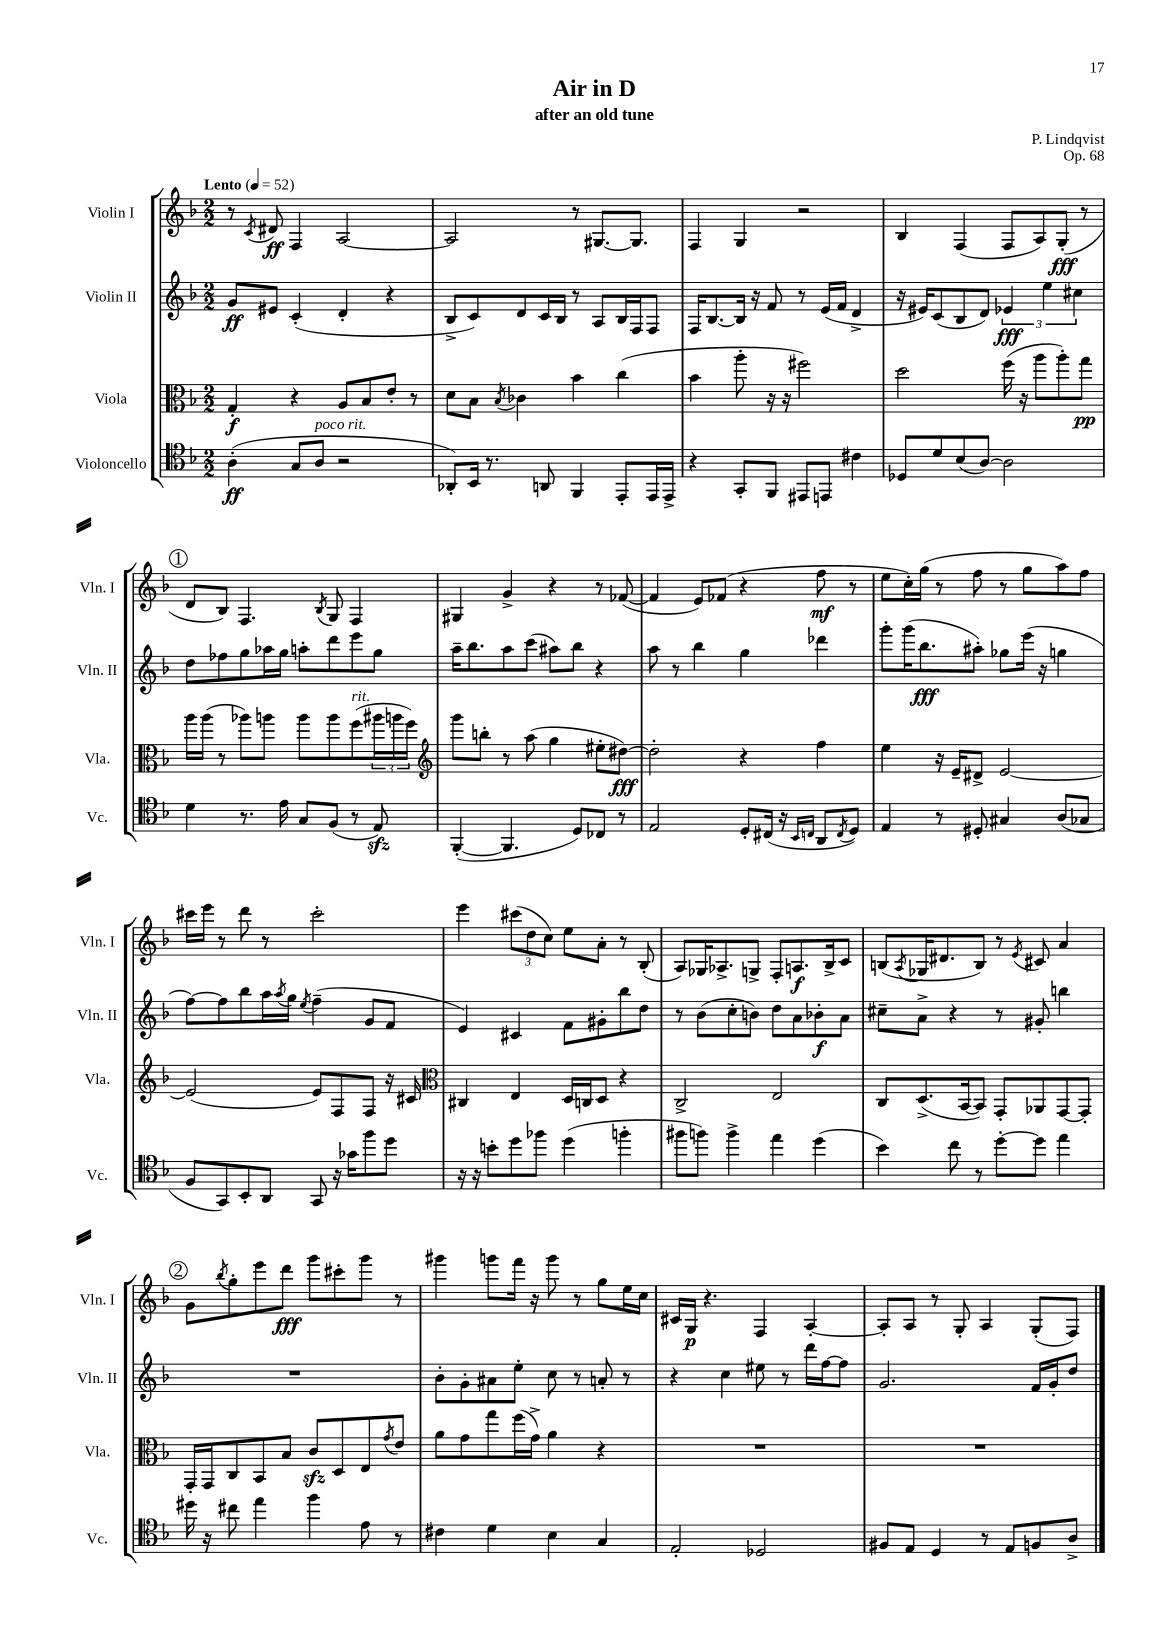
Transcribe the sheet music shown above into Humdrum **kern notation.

**kern	**kern	**kern	**kern
*staff4	*staff3	*staff2	*staff1
*clefC4	*clefC3	*clefG2	*clefG2
*k[b-]	*k[b-]	*k[b-]	*k[b-]
*M2/2	*M2/2	*M2/2	*M2/2
*MM52	*MM52	*MM52	*MM52
(4A'	4G'	8g	8r
.	.	.	8qc
.	.	8e#	8d#
8G	4r	(4c'	4F
8A	.	.	.
2r	8A	4d'	[2A
.	8B-	.	.
.	8e'	4r	.
.	8r	.	.
=	=	=	=
8AA-')	8d	8B-^	2A]
16BB-	8B-	8c)	.
8.r	.	.	.
.	8qB-	.	.
.	4c-	8d	.
8AA	.	16c	.
.	.	16B-	.
4FF	4b-	8r	8r
.	.	8A	[8.G#
8EE'	(4cc	16B-	.
.	.	16F	8.G#]
16EE	.	8F	.
16EE^	.	.	.
=	=	=	=
4r	4b-	16F	4F
.	.	[8.B-	.
8GG'	8aa'	16B-]	4G
.	.	16r	.
8FF	16r	8f	.
.	16r	.	.
8EE#	2ff#)	8r	2r
8EE	.	(16e	.
.	.	16f	.
4c#	.	4d^	.
=	=	=	=
8D-	2dd	16r	4B-
.	.	16e#)	.
8d	.	(8c	.
(8B-	.	8B-	(4F
[8A)	.	8d)	.
2A]	(16ff	6e-	8F
.	16r	.	.
.	8aa	.	8A)
.	.	6ee	.
.	8aa')	.	(8G'
.	.	6cc#	.
.	8gg	.	8r
=	=	=	=
4d	16aa	8dd	8d
.	(16aa	.	.
.	8r	8ff-	8B-)
8.r	8aa-)	8gg	4.F
.	8aa	16aa-	.
16e	.	16gg	.
8G	8aa	8aa'	.
.	.	.	8qB-
(8F	8aa	8ddd	8G
8r	(8ff	8eee	4F
8E)	24aa#	8gg	.
.	24aa	.	.
.	24ff)	.	.
=	=	=	=
*	*clefG2	*	*
([4FF'	8ggg	16aa~	4G#
.	.	8.bb-	.
.	8bb'	.	.
4.FF]	8r	8aa	4g^
.	(8aa	(8ccc	.
.	4gg	8aa#)	4r
8D)	.	8bb-	.
8C-	8ee#'	4r	8r
8r	[8dd#)	.	([8f-
=	=	=	=
2E	2dd#']	8aa	4f-]
.	.	8r	.
.	.	4bb-	8e)
.	.	.	(8f-
8D'	4r	4gg	4r
(16C#	.	.	.
16r	.	.	.
16qqBB-	.	.	.
16qqC	.	.	.
8AA	4ff	4ddd-	8ff
8qC	.	.	.
8D)	.	.	8r
=	=	=	=
4E	4ee	8ggg'	8ee
.	.	(16ggg	16cc')
.	.	8.bb-	(16gg
8r	16r	.	8r
.	16e~	.	.
8D#'	8d#^	8aa#')	8ff
4G#	[2e	8gg-	8r
.	.	(16eee	8gg
.	.	16r	.
(8A	.	4gg	8aa)
8G-	.	.	8ff
=	=	=	=
8F	(2e]	[8ff)	16ccc#
.	.	.	16eee
8GG)	.	8ff]	8r
8BB-'	.	8bb-	8ddd
8AA	.	16aa	8r
.	.	8qaa	.
.	.	16gg	.
.	.	8qee	.
8GG	8e)	(4ff~	2ccc#'
16r	8F	.	.
16g-	.	.	.
8ff	8F	8g	.
8dd	16r	8f	.
.	16c#	.	.
=	=	=	=
*	*clefC3	*	*
16r	4C#	4e)	4eee
16r	.	.	.
8b'	.	.	.
8dd	4E	4c#	(12ccc#
.	.	.	12dd
8ff-	.	.	.
.	.	.	12cc)
(4dd	16D	8f	8ee
.	16C	.	.
.	8D	8g#'	8a'
4ff'	4r	8bb-	8r
.	.	8dd	(8B-'
=	=	=	=
8ff#	2C^	8r	8A)
8ff)	.	(8b-	16G-
.	.	.	8.A-^
4ff^	.	8cc'	.
.	.	8b)	8G^
4ee	2E	8dd	8F'
.	.	8a	8.A
(4dd	.	8b-'	.
.	.	.	16B-^
.	.	8a	8c
=	=	=	=
4b-)	8C	8cc#~	(8B
.	.	.	8qA
.	(8.D^	8a^	16G-
.	.	.	8.d#
8cc	.	4r	.
.	[16BB-	.	.
8r	8BB-])	.	8B)
[8dd'	8GG'	8r	8r
.	.	.	8qe
8dd]	8AA-	8g#'	8c#
4ee	[8GG	4bb	4a
.	8GG']	.	.
=	=	=	=
16dd#	16GG'	1r	8g
16r	16GG	.	.
.	.	.	8qbb-
8cc#	8C	.	8gg'
4ee	8BB-	.	8eee
.	8B-	.	8ddd
4ff	8c	.	8ggg
.	8D	.	8ccc#'
8e	8E	.	8ggg
.	8qg	.	.
8r	8e	.	8r
=	=	=	=
4c#	8a	8b-'	4ggg#
.	8g	8g'	.
4d	8gg	8a#	8ggg
.	(16ff	8ee'	16fff
.	16g^)	.	16r
4B-	4a	8cc	8ggg
.	.	8r	8r
4G	4r	8a'	8gg
.	.	8r	16ee
.	.	.	16cc
=	=	=	=
2E'	1r	4r	16c#
.	.	.	16G
.	.	.	4.r
.	.	4cc	.
2D-	.	8ee#	4F
.	.	8r	.
.	.	16ddd	[4A'
.	.	[16ff	.
.	.	8ff]	.
=	=	=	=
8F#	1r	2.g	8A']
8E	.	.	8A
4D	.	.	8r
.	.	.	8G'
8r	.	.	4A
8E	.	.	.
8F	.	16f	(8G'
.	.	16g'	.
8A^	.	8dd	8F)
==	==	==	==
*-	*-	*-	*-
